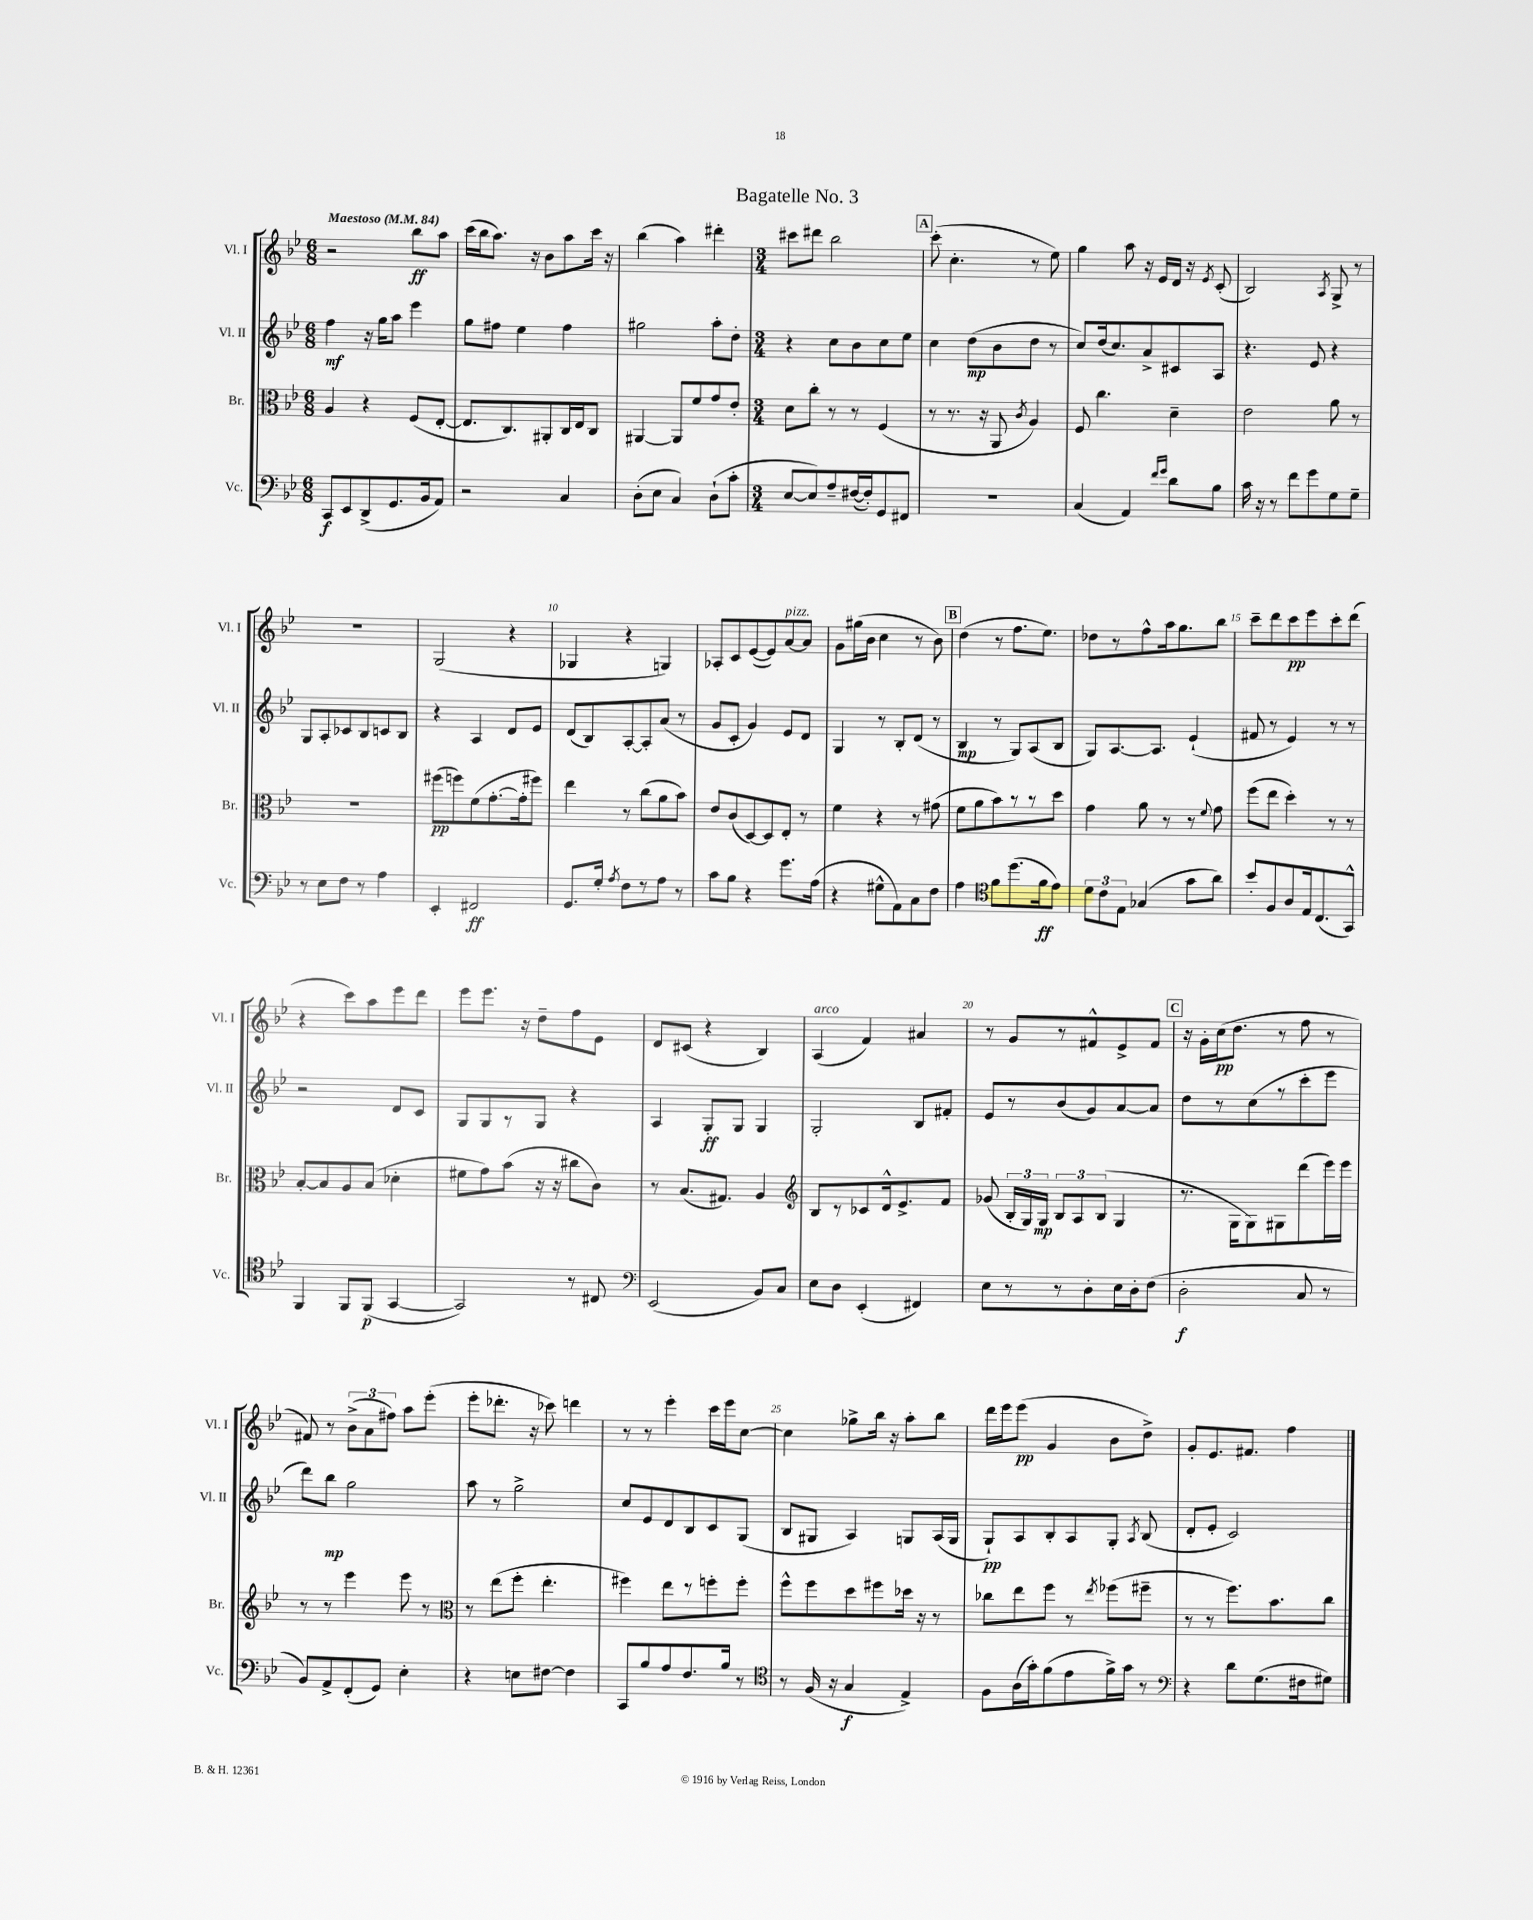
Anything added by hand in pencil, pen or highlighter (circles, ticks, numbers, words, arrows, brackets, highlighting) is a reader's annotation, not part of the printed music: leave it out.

**kern	**dynam	**kern	**dynam	**kern	**dynam	**kern	**dynam
*part4	*part4	*part3	*part3	*part2	*part2	*part1	*part1
*staff4	*staff4	*staff3	*staff3	*staff2	*staff2	*staff1	*staff1
*I"Vc.	*	*I"Br.	*	*I"Vl. II	*	*I"Vl. I	*
*I'Vc.	*	*I'Br.	*	*I'Vl. II	*	*I'Vl. I	*
*clefF4	*	*clefC3	*	*clefG2	*	*clefG2	*
*k[b-e-]	*	*k[b-e-]	*	*k[b-e-]	*	*k[b-e-]	*
*M6/8	*	*M6/8	*	*M6/8	*	*M6/8	*
*MM84	*	*MM84	*	*MM84	*	*MM84	*
=1	=1	=1	=1	=1	=1	=1	=1
!	!	!	!	!	!	!LO:TX:a:B:t=Maestoso	!
8CC/L	f	4A/	.	4ff\	mf	2r	.
8EE-/	.	.	.	.	.	.	.
(8DD^/	.	4r	.	16r	.	.	.
.	.	.	.	16gg\KL	.	.	.
8.GG/	.	.	.	8aa\J	.	.	.
.	.	(8F/L	.	4eee-\	.	8bb-\L	ff
16BB-/k	.	.	.	.	.	.	.
8AA/J)	.	[8E-'/J	.	.	.	8aa\J	.
=2	=2	=2	=2	=2	=2	=2	=2
2r	.	8.E-/L]	.	8gg\L	.	(16ccc\LL	.
.	.	.	.	.	.	16bb-\J	.
.	.	.	.	8ff#X\J	.	8.aa\J)	.
.	.	8.C/)	.	.	.	.	.
.	.	.	.	4ee-\	.	.	.
.	.	.	.	.	.	16r	.
.	.	8AA#X'/	.	.	.	8b-\L	.
4C/	.	16C/L	.	4ff#\	.	8aa\	.
.	.	16E-/J	.	.	.	.	.
.	.	8C/J	.	.	.	16ccc\Jk	.
.	.	.	.	.	.	16r	.
=3	=3	=3	=3	=3	=3	=3	=3
(8D'\L	.	[4AA#X/	.	2gg#X\	.	(4bb-\	.
8E-\J	.	.	.	.	.	.	.
4C/)	.	8AA#/L]	.	.	.	4aa\)	.
.	.	8f/	.	.	.	.	.
(8D`\L	.	8g/	.	8aa'\L	.	4ddd#X'\	.
8c'\J	.	8e-'/J	.	8dd'\J	.	.	.
=4	=4	=4	=4	=4	=4	=4	=4
*M3/4	*	*M3/4	*	*M3/4	*	*M3/4	*
[8E-/L	.	8d\L	.	4r	.	8ccc#X\L	.
8E-/])	.	8cc'\J	.	.	.	8ddd#X\J	.
8A~/	.	8r	.	8cc\L	.	2bb-\	.
([16F#X/L	.	8r	.	8b-\	.	.	.
16F#'/J])	.	.	.	.	.	.	.
8GG/	.	(4F/	.	8cc\	.	.	.
8FF#X/J	.	.	.	8ee-\J	.	.	.
!!LO:REH:place=s1:t=A
=5	=5	=5	=5	=5	=5	=5	=5
2.r	.	8r	.	4cc\	.	(8ccc'\	.
.	.	8.r	.	.	.	4.cc'\	.
.	.	.	.	(8dd\L	mp	.	.
.	.	16r	.	.	.	.	.
.	.	8AA/	.	8b-\	.	.	.
.	.	8qc/	.	.	.	.	.
.	.	4A/)	.	8dd\J	.	8r	.
.	.	.	.	8r	.	8ee-\)	.
=6	=6	=6	=6	=6	=6	=6	=6
(4C/	.	8F/	.	8cc/L)	.	4gg\	.
.	.	4.cc\	.	(16dd/k	.	.	.
.	.	.	.	8.cc/)	.	.	.
4AA/)	.	.	.	.	.	8aa\	.
.	.	.	.	8a^/	.	16r	.
.	.	.	.	.	.	16e-/LL	.
16qqf/LL	.	.	.	.	.	.	.
16qqg/JJ	.	.	.	.	.	.	.
8d\L	.	4d~\	.	8c#X/	.	16d/JJ	.
.	.	.	.	.	.	16r	.
.	.	.	.	.	.	8qe-/	.
8B-\J	.	.	.	8A/J	.	(8c'/	.
=7	=7	=7	=7	=7	=7	=7	=7
16c\	.	2e-\	.	4.r	.	2B-/)	.
16r	.	.	.	.	.	.	.
8r	.	.	.	.	.	.	.
8f\L	.	.	.	.	.	.	.
8g\	.	.	.	8e-/	.	.	.
.	.	.	.	.	.	8qA/	.
8G\	.	8a\	.	4r	.	8G^/	.
8G~\J	.	8r	.	.	.	8r	.
!!LO:LB:g=z
=8	=8	=8	=8	=8	=8	=8	=8
8r	.	2.r	.	8G/L	.	2.r	.
8E-\L	.	.	.	8A'/	.	.	.
8F\J	.	.	.	8c-X/	.	.	.
8r	.	.	.	8B-/	.	.	.
4A\	.	.	.	8cn/	.	.	.
.	.	.	.	8B-/J	.	.	.
=9	=9	=9	=9	=9	=9	=9	=9
4EE-'/	.	(8ff#X\L	pp	4r	.	(2G/	.
.	.	8ffn\)	.	.	.	.	.
2FF#X/	ff	(8f\	.	4A/	.	.	.
.	.	[8.g'\	.	.	.	.	.
.	.	.	.	8d/L	.	4r	.
.	.	16g'\k]	.	.	.	.	.
.	.	8ff#X\J)	.	8e-/J	.	.	.
=10	=10	=10	=10	=10	=10	=10	=10
8.GG/L	.	4ee-\	.	(8d/L	.	4G-X/	.
.	.	.	.	8B-/)	.	.	.
16G'/Jk	.	.	.	.	.	.	.
8qA/	.	.	.	.	.	.	.
8F\L	.	8r	.	[8A'/	.	4r	.
8r	.	(8cc\L	.	8A'/]	.	.	.
8A\J	.	8a\	.	(8a/J	.	4Gn/)	.
8r	.	8b-\J)	.	8r	.	.	.
=11	=11	=11	=11	=11	=11	=11	=11
8c\L	.	8e-/L	.	8g/L	.	8A-X'/L	.
8B-\J	.	(8c/	.	8c'/J	.	8c/	.
4r	.	[8D/)	.	4g/)	.	([8e-/	.
.	.	8D/]	.	.	.	8e-/])	.
!	!	!	!	!	!	!LO:TX:a:i:t=pizz.	!
8.g\L	.	8E-'/J	.	8e-/L	.	[8a/	.
.	.	8r	.	8d/J	.	8a/J]	.
(16A\Jk	.	.	.	.	.	.	.
=12	=12	=12	=12	=12	=12	=12	=12
4r	.	4f\	.	4G/	.	8g\L	.
.	.	.	.	.	.	(16gg#X\L	.
.	.	.	.	.	.	16b-\JJ	.
8G#X^^\L	.	4r	.	8r	.	4cc\	.
8AA\)	.	.	.	8B-'/L	.	.	.
8C\	.	8r	.	(8d/J	.	8r	.
8F\J	.	(8g#X\	.	8r	.	8b-\)	.
!!LO:REH:place=s1:t=B
=13	=13	=13	=13	=13	=13	=13	=13
4A\	.	8f\L	.	4B-/	mp	(4dd\	.
.	.	8a\	.	.	.	.	.
*clefC4	*	*	*	*	*	*	*
8f\L	.	8b-\)	.	8r	.	8r	.
(8.dd\	.	8r	.	8G/L)	.	8.ff\L	.
.	.	8r	.	(8A/	.	.	.
16f\k	ff	.	.	.	.	8.ee-\J)	.
8e-\J)	.	8dd\J	.	8B-/J	.	.	.
=14	=14	=14	=14	=14	=14	=14	=14
12d\L	.	4g\	.	8G/L)	.	8dd-X\L	.
12c\	.	.	.	.	.	.	.
.	.	.	.	[8.A/	.	8r	.
12E-\J	.	.	.	.	.	.	.
(4G-X/	.	8a\	.	.	.	8ff^^\	.
.	.	.	.	8.A/J]	.	.	.
.	.	8r	.	.	.	16aa\k	.
.	.	.	.	.	.	8.gg\	.
8g\L	.	8r	.	(4e-`/	.	.	.
.	.	8qqf/	.	.	.	.	.
8a\J)	.	8g\	.	.	.	8bb-\J	.
=15	=15	=15	=15	=15	=15	=15	=15
8b-'/L	.	(8ff\L	.	8f#X/	.	8ccc~\L	.
8F/	.	8ee-\J	.	8r	.	8ddd\	.
8A/	.	4dd'\)	.	4e-/)	.	8ccc\	pp
16E-/k	.	.	.	.	.	8eee-\	.
(8.C/	.	.	.	.	.	.	.
.	.	8r	.	8r	.	8ccc'\	.
8GG^^/J)	.	8r	.	8r	.	(8ddd\J	.
!!LO:LB:g=z
=16	=16	=16	=16	=16	=16	=16	=16
4FF/	.	[8B-'/L	.	2r	.	4r	.
.	.	8B-/]	.	.	.	.	.
8FF/L	.	8A/	.	.	.	8ccc\L)	.
(8FF/J	p	(8B-/J	.	.	.	8aa\	.
[4GG/	.	4d-X'\	.	8d/L	.	8eee-\	.
.	.	.	.	8c/J	.	8ddd\J	.
=17	=17	=17	=17	=17	=17	=17	=17
2GG/])	.	8f#X\L	.	8G/L	.	8eee-\L	.
.	.	8g\)	.	8G/	.	8.eee-\J	.
.	.	(8b-\J	.	8r	.	.	.
.	.	.	.	.	.	16r	.
.	.	16r	.	8G/J	.	8dd~\L	.
.	.	16r	.	.	.	.	.
8r	.	8cc#X\L	.	4r	.	8ff\	.
8C#X/	.	8c\J)	.	.	.	8e-\J	.
=18	=18	=18	=18	=18	=18	=18	=18
*clefF4	*	*	*	*	*	*	*
(2EE-/	.	8r	.	4A/	.	8d/L	.
.	.	(8.B-/L	.	.	.	(8c#X/J	.
.	.	.	.	8G'/L	ff	4r	.
.	.	8.G#X/J)	.	.	.	.	.
.	.	.	.	8G/J	.	.	.
8BB-/L)	.	4A/	.	4G/	.	4B-/)	.
8C/J	.	.	.	.	.	.	.
=19	=19	=19	=19	=19	=19	=19	=19
*	*	*clefG2	*	*	*	*	*
!	!	!	!	!	!	!LO:TX:a:i:t=arco	!
8E-\L	.	8B-/L	.	2G'/	.	(4A/	.
8D\J	.	8r	.	.	.	.	.
(4EE-'/	.	8c-X/	.	.	.	4f/)	.
.	.	16d^^/k	.	.	.	.	.
.	.	8.e-^/	.	.	.	.	.
4FF#X/)	.	.	.	8B-/L	.	4a#X/	.
.	.	8f/J	.	8f#X'/J	.	.	.
=20	=20	=20	=20	=20	=20	=20	=20
8E-\L	.	(8g-X/	.	8e-/L	.	8r	.
8r	.	24B-'/LL	.	8r	.	8g/L	.
.	.	24G/)	.	.	.	.	.
.	.	24G/JJ	mp	.	.	.	.
8r	.	12B-/L	.	(8b-/	.	8r	.
.	.	12A/	.	.	.	.	.
8D'\	.	.	.	8g/)	.	8f#X^^/	.
.	.	(12B-/J	.	.	.	.	.
16E-\L	.	4G/	.	[8a/	.	8e-^/	.
16D'\J	.	.	.	.	.	.	.
(8F\J	.	.	.	8a/J]	.	8f#/J	.
!!LO:REH:place=s1:t=C
=21	=21	=21	=21	=21	=21	=21	=21
2D'\	f	8.r	.	8dd\L	.	16r	.
.	.	.	.	.	.	16g'\LL	.
.	.	.	.	8r	.	(16cc\J	pp
.	.	16G\KL	.	.	.	8.dd\J	.
.	.	8G\)	.	(8cc\	.	.	.
.	.	8G#X\	.	8r	.	8r	.
8C/	.	(8ddd\	.	8ccc'\	.	8ff\	.
8r	.	16eee-\L)	.	8eee-\J	.	8r	.
.	.	16eee-\JJ	.	.	.	.	.
!!LO:LB:g=z
=22	=22	=22	=22	=22	=22	=22	=22
8BB-/L)	.	8r	.	8ddd\L)	.	8f#X/)	.
8AA^/	.	8r	.	8bb-\J	mp	8r	.
(8FF'/	.	4eee-\	.	2gg\	.	(12b-^\L	.
.	.	.	.	.	.	12a\	.
8GG/J)	.	.	.	.	.	.	.
.	.	.	.	.	.	12ff#X\J)	.
4E-'\	.	8eee-\	.	.	.	8aa\L	.
.	.	8r	.	.	.	(8eee-'\J	.
=23	=23	=23	=23	=23	=23	=23	=23
*	*	*clefC3	*	*	*	*	*
4r	.	8r	.	8aa\	.	8eee-'\L	.
.	.	(8ee-\L	.	8r	.	8.ddd-X'\J	.
8En\L	.	8ff'\J	.	2gg^\	.	.	.
.	.	.	.	.	.	16r	.
[8F#X\J	.	4.ee-'\	.	.	.	8ccc-X\)	.
4F#\]	.	.	.	.	.	4dddn\	.
=24	=24	=24	=24	=24	=24	=24	=24
8CC/L	.	4ff#X\)	.	8cc/L	.	8r	.
8B-/	.	.	.	8e-/	.	8r	.
8A/	.	8ee-\L	.	8d/	.	4eee-'\	.
8.F/	.	8r	.	8B-/	.	.	.
.	.	8ffn'\	.	8c/	.	16ccc\LL	.
16B-/Jk	.	.	.	.	.	16eee-\J	.
8r	.	8ff'\J	.	(8G/J	.	[8cc\J	.
=25	=25	=25	=25	=25	=25	=25	=25
*clefC4	*	*	*	*	*	*	*
8r	.	8ff^^\L	.	8B-/L	.	4cc\]	.
(16F/	.	8ff\	.	8G#X/J	.	.	.
16r	.	.	.	.	.	.	.
4G/	f	8dd\	.	4A/)	.	8gg-X^\L	.
.	.	8ff#X\	.	.	.	16bb-\Jk	.
.	.	.	.	.	.	16r	.
4E-^/)	.	16dd-X\Jk	.	8Gn/L	.	8aa'\L	.
.	.	16r	.	.	.	.	.
.	.	8r	.	(16A/L	.	8bb-\J	.
.	.	.	.	16G/JJ	.	.	.
=26	=26	=26	=26	=26	=26	=26	=26
8F\L	.	8cc-X\L	.	8G`/L)	pp	16ddd\LL	.
.	.	.	.	.	.	16eee-\J	.
(16A\L	.	8ee-\	.	8A/	.	(8eee-\J	pp
16g'\J)	.	.	.	.	.	.	.
(8f\	.	8ff\J	.	8B-'/	.	4g/	.
8e-\	.	8r	.	8A/	.	.	.
.	.	8qee-/	.	.	.	.	.
16f^\L)	.	(8ff-X\L	.	8G'/J	.	8b-\L	.
16g\JJ	.	.	.	.	.	.	.
.	.	.	.	8qA/	.	.	.
8r	.	8ff#X~\J	.	(8B-/	.	8dd^\J)	.
=27	=27	=27	=27	=27	=27	=27	=27
*clefF4	*	*	*	*	*	*	*
4r	.	8r	.	8d'/L	.	8g'/L	.
.	.	8r	.	8e-'/J	.	8.e-/	.
8d\L	.	8.ff\L)	.	2c/)	.	.	.
.	.	.	.	.	.	8.f#X/J	.
(8.G\	.	.	.	.	.	.	.
.	.	8.b-\	.	.	.	.	.
.	.	.	.	.	.	4ff\	.
16F#X\k	.	.	.	.	.	.	.
8G#X\J)	.	8cc\J	.	.	.	.	.
==	==	==	==	==	==	==	==
*-	*-	*-	*-	*-	*-	*-	*-
